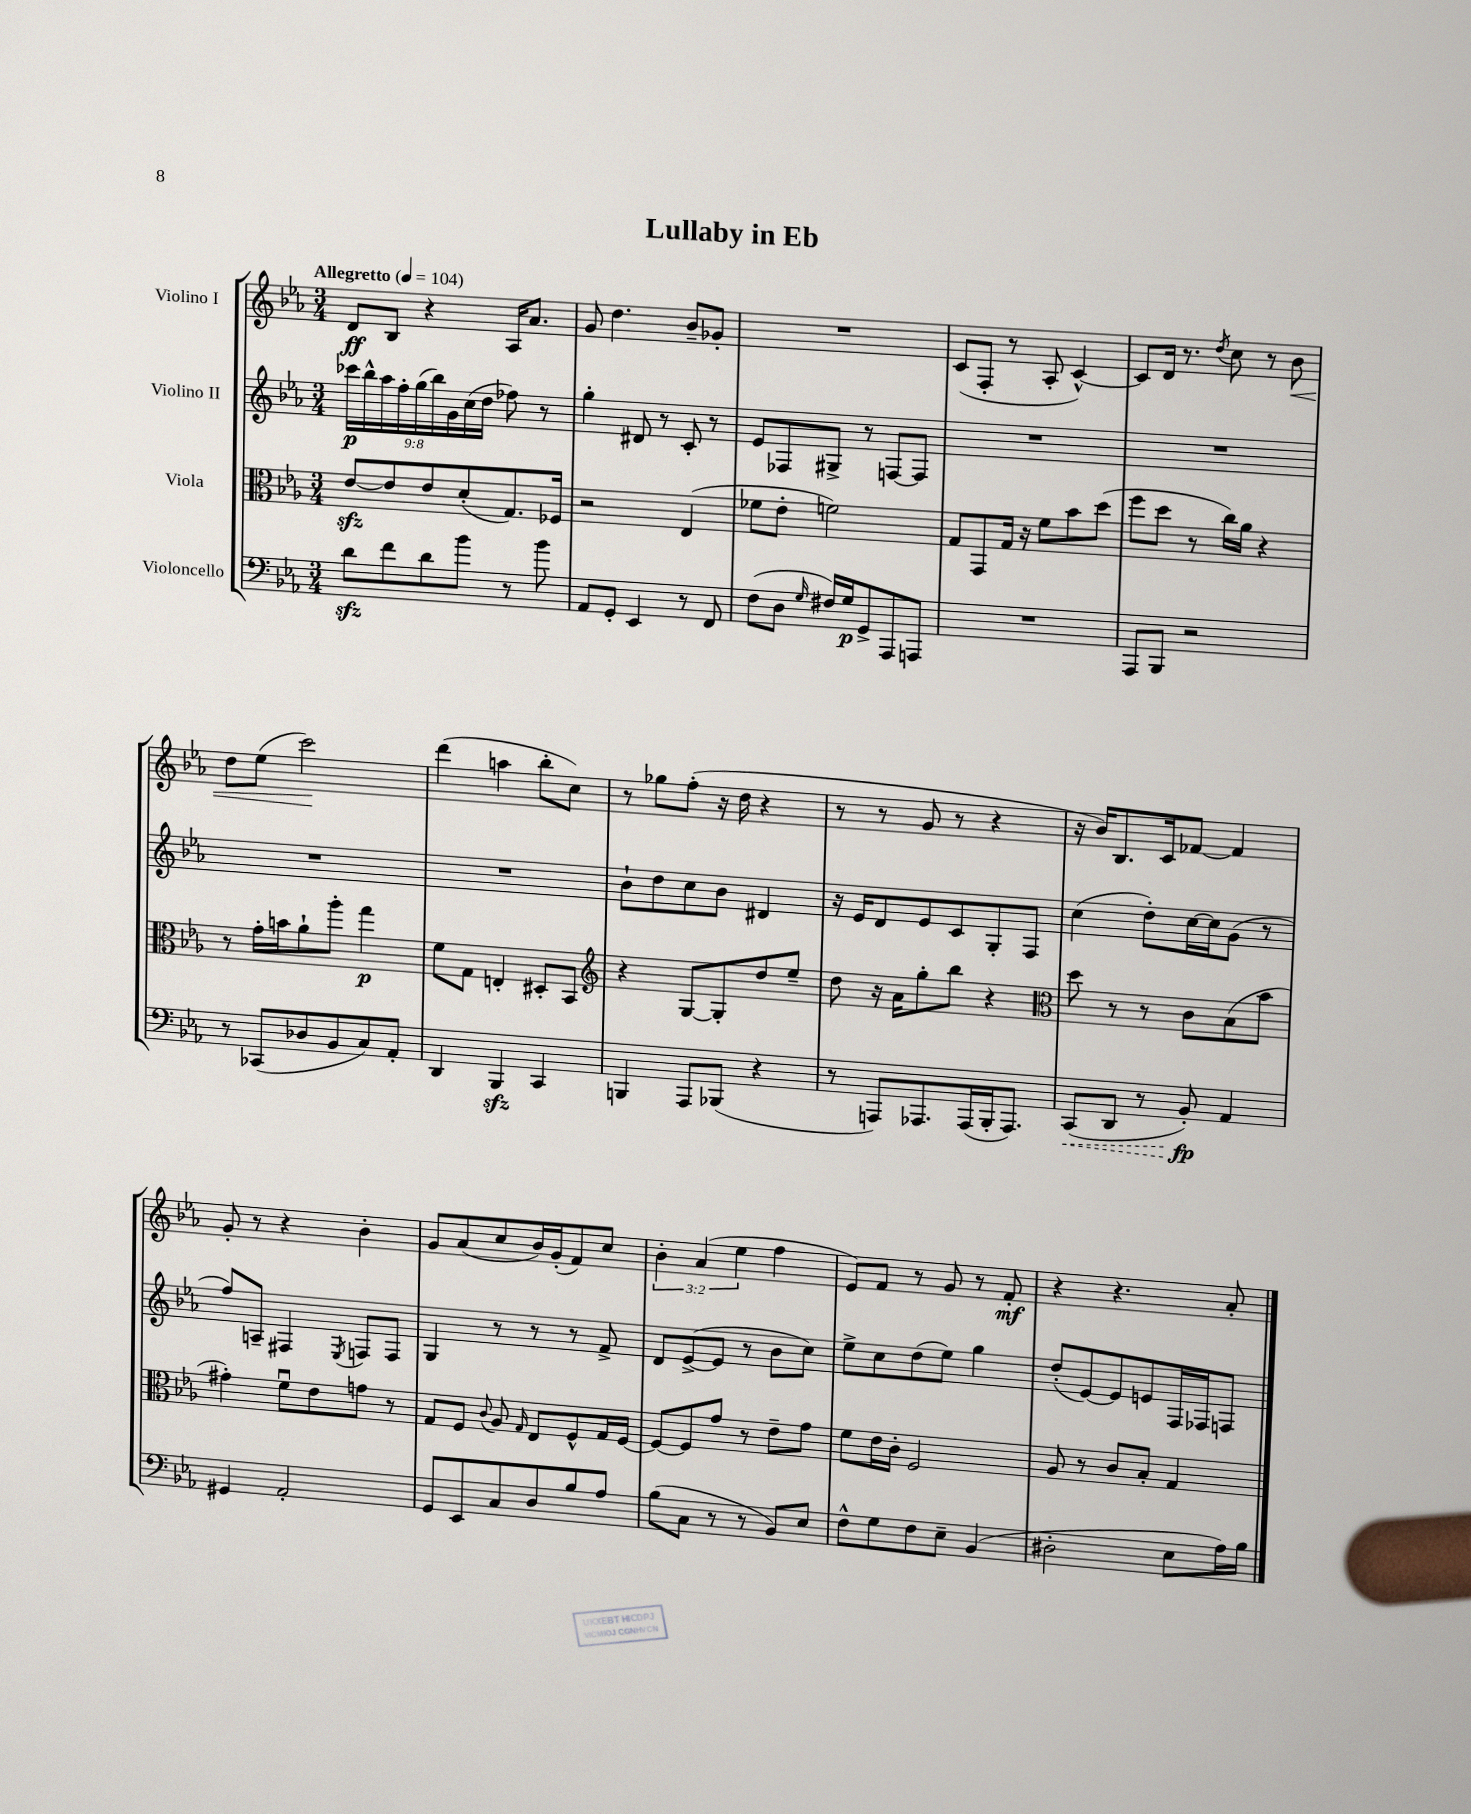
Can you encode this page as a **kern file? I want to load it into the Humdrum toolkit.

**kern	**kern	**kern	**kern
*staff4	*staff3	*staff2	*staff1
*clefF4	*clefC3	*clefG2	*clefG2
*k[b-e-a-]	*k[b-e-a-]	*k[b-e-a-]	*k[b-e-a-]
*M3/4	*M3/4	*M3/4	*M3/4
*MM104	*MM104	*MM104	*MM104
8d\L	[8e-/L	18ccc-\LL	8d/L
.	.	18bb-^^\	.
.	.	18aa-\	.
8f\	8e-/]	.	8B-/J
.	.	18ff'\	.
.	.	(18gg\	.
8d\	8e-/	.	4r
.	.	18bb-\)	.
.	.	18g\	.
8b-\J	(8d'/	.	.
.	.	(18cc\	.
.	.	18dd\JJ	.
8r	8.G/)	8ff-\)	16A-/LK
.	.	.	8.a-/J
8b-\	.	8r	.
.	16F-/Jk	.	.
=	=	=	=
8AA-/L	2r	4gg'\	8g/
8GG'/J	.	.	4.dd\
4EE-/	.	8d#/	.
.	.	8r	.
8r	(4E-/	8c'/	8b-~/L
8FF/	.	8r	8g-'/J
=	=	=	=
(8F\L	8f-\L	8e-/L	2.r
8D\J	8e-'\J	8F-/	.
16qqG/	.	.	.
16F#/LL)	2f\)	8G#^/J	.
16G/J	.	.	.
8GG^/	.	8r	.
8AAA-/	.	[8F/L	.
8AAA/J	.	8F/]J	.
=	=	=	=
2.r	8G/L	2.r	(8c/L
.	8GG/	.	8F'/J
.	16G/Jk	.	8r
.	16r	.	.
.	8f\L	.	8A-'/
.	8b-\	.	[4c^^/)
.	(8dd\J	.	.
=	=	=	=
8AAA-/L	8ff\L	2.r	8c/]L
8BBB-/J	8dd\J	.	16d/Jk
.	.	.	8.r
2r	8r	.	.
.	.	.	8qdd/
.	16cc\LL)	.	8cc\
.	16a-\JJ	.	.
.	4r	.	8r
.	.	.	8b-\
=	=	=	=
8r	8r	2.r	8dd\L
(8CC-/L	16g'\LL	.	(8ee-\J
.	16b\J	.	.
8D-/	8a-`\	.	2ccc\)
8BB-/	8aa-'\J	.	.
8C/)	4gg\	.	.
8AA-'/J	.	.	.
=	=	=	=
4DD/	8f\L	2.r	(4ddd\
.	8G\J	.	.
4BBB-/	4E'/	.	4aa\
4CC/	8D#'/L	.	8bb-'\L
.	8BB-/J	.	8cc\J)
=	=	=	=
*	*clefG2	*	*
4BBB/	4r	8b-`\L	8r
.	.	8dd\	8gg-\L
8AAA-/L	[8G/L	8cc\	(8ff'\J
(8BBB-/J	8G'/]	8b-\J	16r
.	.	.	16dd\
4r	8dd/	4d#/	4r
.	8ee-~/J	.	.
=	=	=	=
8r	8dd\	16r	8r
.	.	16e-/LK	.
8AAA/L)	16r	8d/	8r
.	16a-\LK	.	.
8.AAA-/	8gg'\	8e-/	8g/
.	8bb-\J	8c/	8r
(16AAA-/L	.	.	.
16BBB-'/J	4r	8G'/	4r
8.AAA-/J)	.	.	.
.	.	8F/J	.
=	=	=	=
*	*clefC3	*	*
(8CC/L	8dd\	(4cc\	16r
.	.	.	16b-/LK)
8DD/J	8r	.	8.B-/
8r	8r	8dd'\L)	.
.	.	.	16c/k
8BB-'/)	8c\L	[16cc\L	[8f-/J
.	.	16cc\]J	.
4AA-/	(8B-\	(8g\J	4f-/]
.	8b-\J	8r	.
=	=	=	=
4GG#/	4g#'\)	8ff/L)	8g'/
.	.	8A~/J	8r
2AA-'/	8fu\L	4F#/	4r
.	8e-\	.	.
.	.	8qE-/	.
.	8g\J	8F/L	4b-'\
.	8r	8F/J	.
=	=	=	=
8GG/L	8G/L	4G/	8g/L
8EE-/	8F/J	.	(8a-/
.	8qqc/	.	.
8C/	8A-/	8r	8cc/
.	16qqG/	.	.
8D/	8E-/L	8r	16b-/L)
.	.	.	(16g'/J
8B-/	8F^^/	8r	8f/)
8A-/J	16G/L	8f^/	8cc/J
.	[16F/JJ	.	.
=	=	=	=
(8B-\L	8F/_L	8d/L	6b-'\
8C\J	8F/]	([8e-^/	.
.	.	.	(6a-/
8r	8g/J	8e-/]J	.
.	.	.	6ee-\
8r	8r	8r	.
8BB-/L)	8e-~\L	8b-\L	4ff\
8E-/J	8g\J	8cc\J)	.
=	=	=	=
8F^^\L	8f\L	8ee-^\L	8e-/L)
8G\	16e-\L	8cc\	8f/J
.	16c'\JJ	.	.
8F\	2F/	(8dd\	8r
8E-~\J	.	8ee-\J)	8g/
(4BB-/	.	4gg\	8r
.	.	.	8f'/
=	=	=	=
2D#'\	8A-/	(8dd'/L	4r
.	8r	[8e-/)	.
.	8c/L	8e-/]	4.r
.	8B-'/J	8e/	.
8E-\L	4G/	16F/L	.
.	.	16F-/J	.
16A-\L)	.	8F/J	8a-'/
16B-\JJ	.	.	.
==	==	==	==
*-	*-	*-	*-
